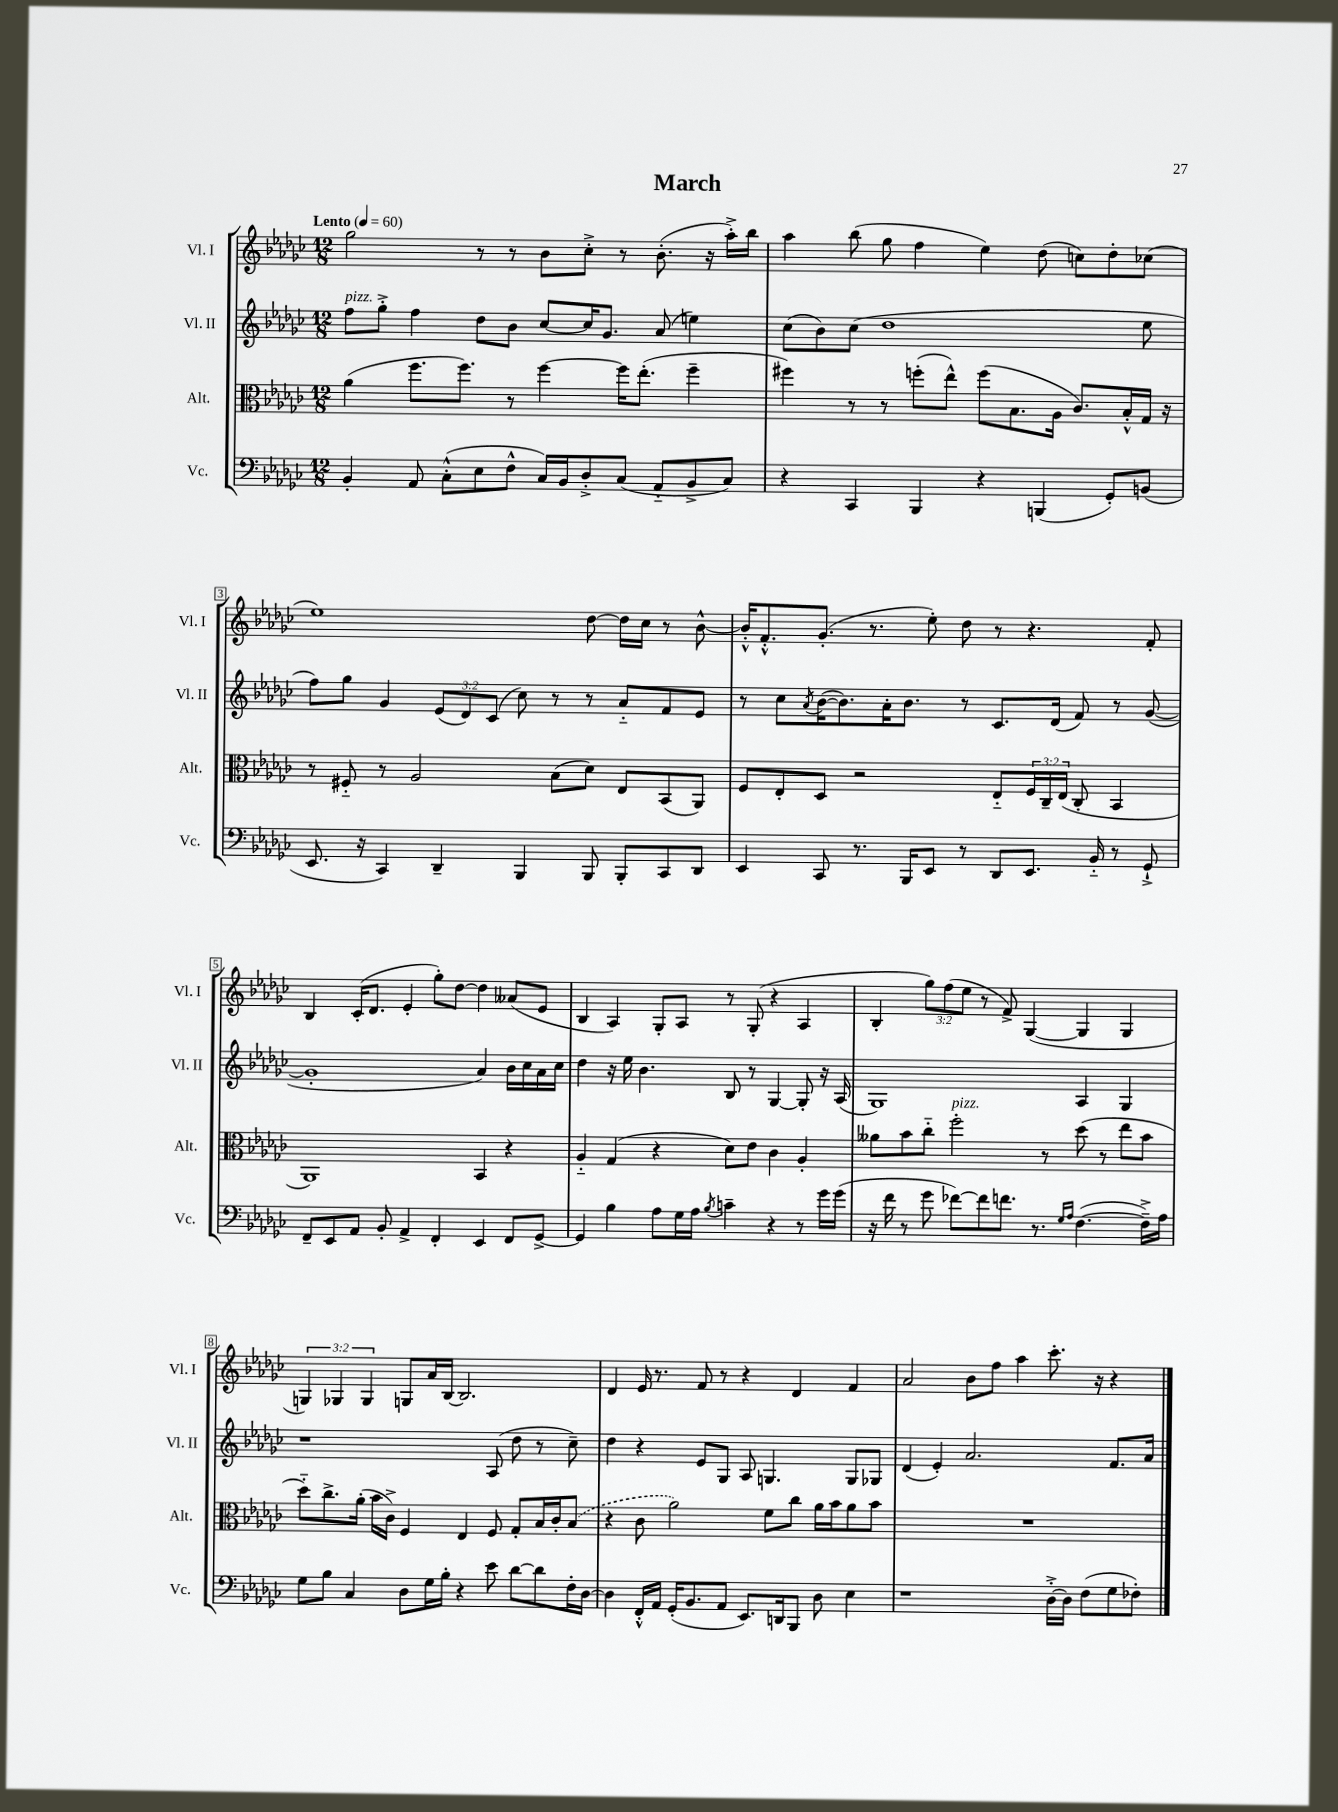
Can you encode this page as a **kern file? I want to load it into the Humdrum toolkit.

**kern	**kern	**kern	**kern
*staff4	*staff3	*staff2	*staff1
*clefF4	*clefC3	*clefG2	*clefG2
*k[b-e-a-d-g-c-]	*k[b-e-a-d-g-c-]	*k[b-e-a-d-g-c-]	*k[b-e-a-d-g-c-]
*M12/8	*M12/8	*M12/8	*M12/8
*MM60	*MM60	*MM60	*MM60
4BB-'/	(4a-\	8ff\L	2gg-\
.	.	8gg-'^\J	.
8AA-/	8.ff\L	4ff\	.
(8C-'^^\L	.	.	.
.	8.ff\J)	.	.
8E-\	.	8dd-\L	8r
8F^^\J	8r	8b-\J	8r
16C-/LL)	[4ff\	[8cc-/L	8b-\L
16BB-/J	.	.	.
8D-'^/	.	16cc-/]K	8cc-'^\J
.	.	8.g-/J	.
(8C-/J	16ff\]LK	.	8r
.	(8.ee-'\J	.	.
8AA-'~/L	.	(8a-/	(8.b-'\
8BB-^/	4ff~\	4ee\)	.
.	.	.	16r
8C-/J)	.	.	16aa-'^\LL)
.	.	.	16bb-\JJ
=	=	=	=
4r	4ff#\)	(8cc-\L	4aa-\
.	.	8b-\)	.
4CC-/	8r	(8cc-\J	(8bb-\
.	8r	1dd-	8gg-\
4BBB-/	(8ff'\L	.	4ff\
.	8ee-^^\J)	.	.
4r	(8ff\L	.	4ee-\)
.	8.B-\	.	.
(4BBB/	.	.	(8dd-\
.	16A-\Jk	.	.
.	8.c-/L)	.	8cc\L)
8GG-'/L)	.	.	8dd-'\
.	16B-'^^/L	.	.
(8BB/J	16G-/JJ	8ee-\	(8cc-\J
.	16r	.	.
=	=	=	=
8.EE-/	8r	8ff\L)	1ee-)
.	8F#'~/	8gg-\J	.
16r	.	.	.
4CC-/)	8r	4g-/	.
.	2A-/	.	.
4DD-~/	.	(12e-/L	.
.	.	12d-/)	.
.	.	(12c-/J	.
4BBB-/	.	8cc-\)	.
.	(8B-\L	8r	.
8BBB-/	8d-\J)	8r	[8dd-\
8BBB-'/L	8E-/L	8a-'~/L	16dd-\]LL
.	.	.	16cc-\JJ
8CC-/	(8BB-/	8f/	8r
8DD-/J	8AA-/J)	8e-/J	[8b-^^\
=	=	=	=
4EE-/	8F/L	8r	16b-'^^/]LK
.	.	.	8.f'^^/
.	8E-'/	8cc-\L	.
.	.	8qa-/	.
8CC-/	8D-/J	([16b-\K	(8.g-'/J
.	.	8.b-\])	.
8.r	2r	.	.
.	.	.	8.r
.	.	16a-'\K	.
16BBB-/LK	.	8.b-\J	.
8EE-/J	.	.	8ee-'\)
8r	.	8r	8dd-\
8DD-/L	8E-'~/L	8.c-/L	8r
8.EE-/J	24F/L	.	4.r
.	24C-~/	.	.
.	.	(16d-/Jk	.
.	(24E-/JJ	.	.
.	8C-'/	8f/)	.
16BB-'~/	.	.	.
8r	4BB-/	8r	.
8GG-`^/	.	([8g-/	8f'/
=	=	=	=
8FF~/L	1AA-)	1g-']	4B-/
8EE-/	.	.	.
8AA-/J	.	.	(16c-'/LK
.	.	.	8.d-/J
8BB-'/	.	.	.
4AA-^/	.	.	4e-'/
4FF'/	.	.	8gg-'\L)
.	.	.	[8dd-\J
4EE-/	4BB-/	4a-/)	4dd-\]
8FF/L	4r	16b-\LL	(8a--/L
.	.	16cc-\	.
[8GG-^/J	.	16a-\	8e-/J
.	.	16cc-\JJ	.
=	=	=	=
4GG-/]	4A-'~/	4dd-\	4B-/
4B-\	(4G-/	16r	4A-/)
.	.	16ee-\	.
.	.	4.b-\	.
8A-\L	4r	.	8G-'/L
16G-\L	.	.	8A-/J
16A-\JJ	.	.	.
8qB-/	.	.	.
4c~\	8d-\L)	8B-/	8r
.	8e-\J	8r	(8G-'/
4r	4c-\	[4G-/	4r
8r	4A-'/	8G-'/]	4A-/
16g-\LL	.	16r	.
(16g-\JJ	.	(16A-/	.
=	=	=	=
16r	8a--\L	1G-)	4B-'/
16f\	.	.	.
8r	8b-\	.	.
8g-\	8cc-'~\J	.	12gg-\L)
.	.	.	(12ff\
[8f-\L)	2ff'\	.	.
.	.	.	12ee-\J
8f-\]	.	.	8r
8.f\J	.	.	8f^/)
.	.	.	([4G-/
8.r	.	.	.
.	8r	.	.
16qqG-/LL	.	.	.
16qqA-/JJ	.	.	.
([4.F\	(8dd-\	4A-/	4G-/]
.	8r	.	.
.	8ee-\L	4G-/	4G-/
16F~^\]LL)	8b-\J	.	.
16A-\JJ	.	.	.
=	=	=	=
8G-\L	8dd-'~\L)	1r	6G/)
8B-\J	8.cc-^\	.	.
.	.	.	6G-/
4C-/	.	.	.
.	(16a-'\Jk	.	.
.	.	.	6G-/
.	16b-\LL	.	.
.	16c-^\JJ)	.	.
8D-\L	4F/	.	8G/L
16G-\L	.	.	16a-/L
16B-'\JJ	.	.	[16B-/JJ
4r	4E-/	.	2.B-/]
8e-\	8F/	(8A-/	.
[8d-\L	8G-'/L	8dd-\	.
8d-\]	16B-/L	8r	.
.	16c-'/J	.	.
16F'\L	(8B-/J	8cc-~\)	.
[16D-\JJ	.	.	.
=	=	=	=
4D-\]	4r	4dd-\	4d-/
16FF'^^/LL	8c-\	4r	16e-/
16AA-/JJ	.	.	8.r
(16GG-'/LK	2a-\)	.	.
8.BB-/	.	.	.
.	.	8e-/L	8f/
8AA-/J	.	8G-/J	8r
8.EE-/L)	.	8A-/	4r
.	8f\L	4.G/	.
16DD/k	.	.	.
8BBB-/J	8cc-\J	.	4d-/
8D-\	16a-\LL	.	.
.	16b-\J	.	.
4E-\	8a-\	8G/L	4f/
.	8b-\J	8G-/J	.
=	=	=	=
1r	1.r	(4d-/	2a-/
.	.	4e-'/)	.
.	.	2.a-/	8b-\L
.	.	.	8ff\J
.	.	.	4aa-\
[16D-'^\LL	.	.	8.ccc-'\
16D-\]JJ	.	.	.
(8F\L	.	.	.
.	.	.	16r
8G-\	.	8.f/L	4r
8F-'\J)	.	.	.
.	.	16a-/Jk	.
==	==	==	==
*-	*-	*-	*-
